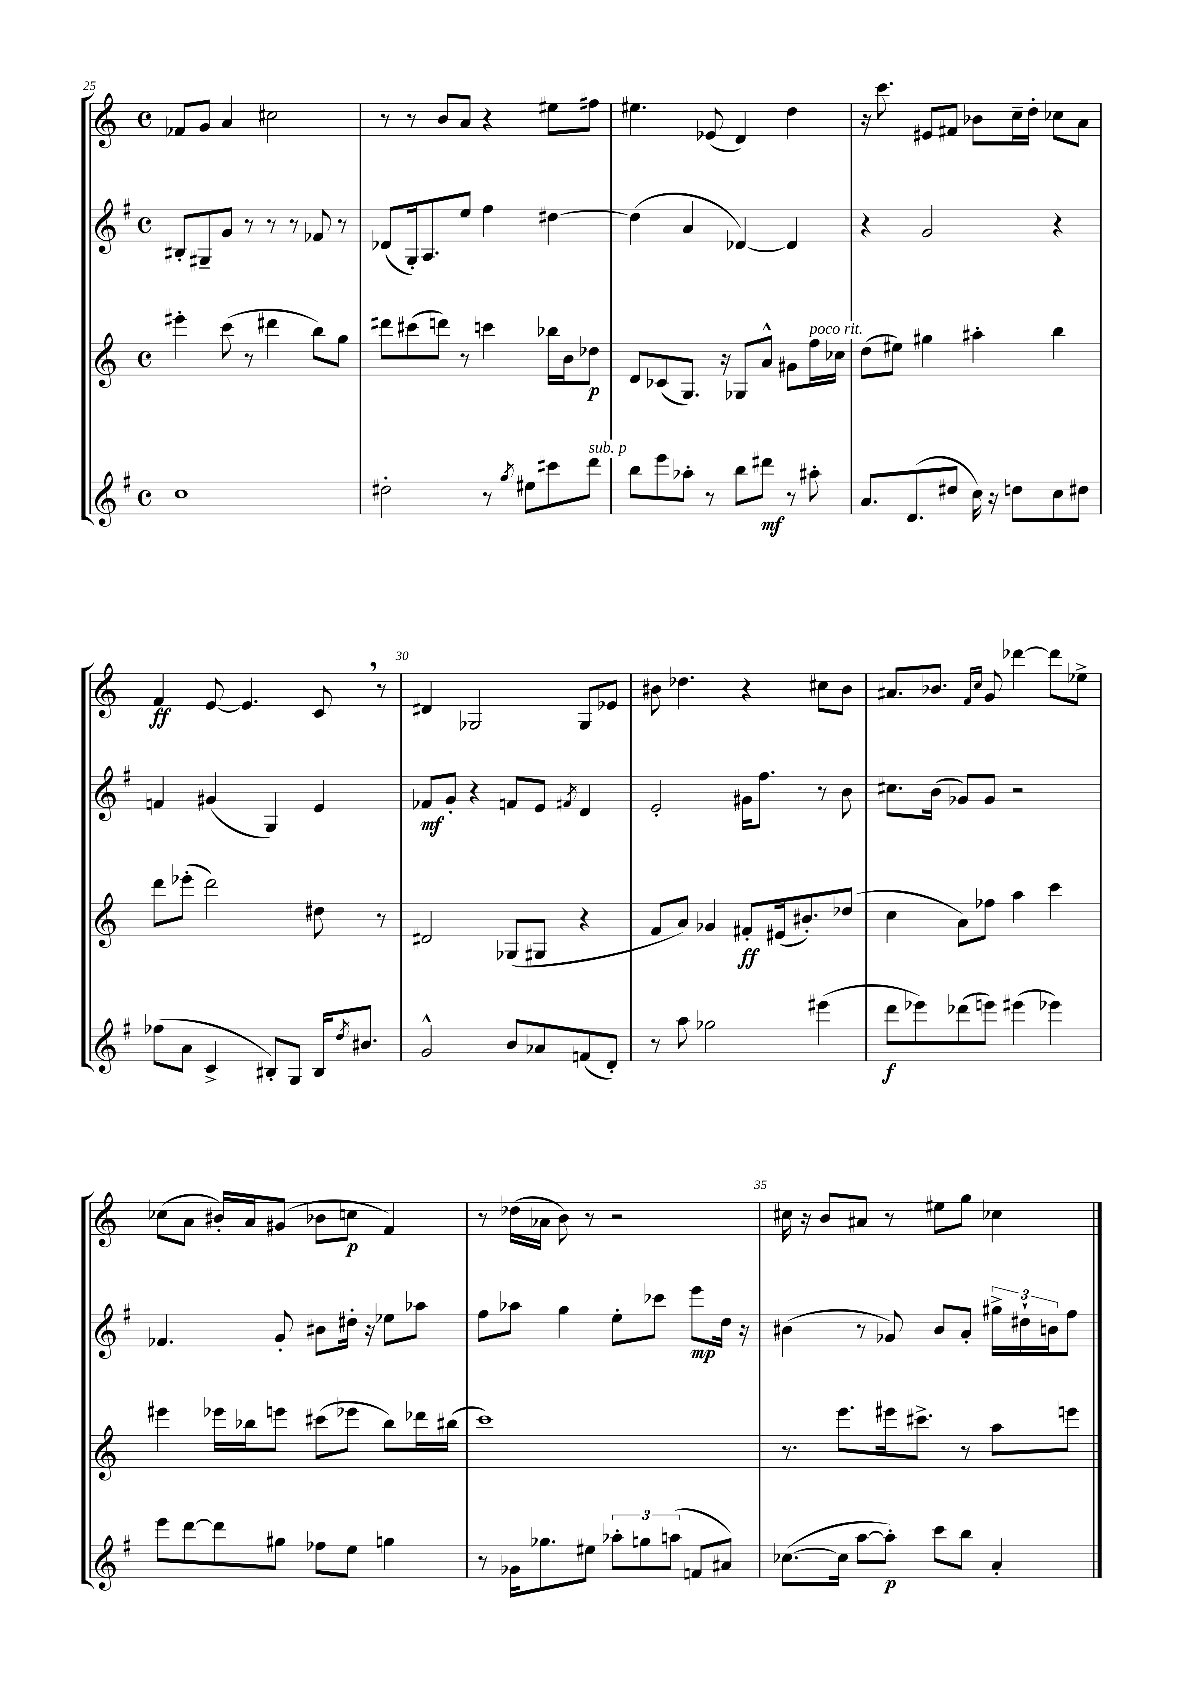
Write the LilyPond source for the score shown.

<<
\new StaffGroup <<
\new Staff = "s0" {
    \clef treble \key c \major \defaultTimeSignature \time 4/4
    fes'8 g'8 a'4 cis''2 |
    r8 r8 b'8 a'8 r4 eis''8 fis''8 |
    eis''4. ees'8( d'4) d''4 |
    r16 c'''8. eis'8 fis'8 bes'8 c''16-- d''16-. ces''8 a'8 |
    f'4\ff e'8~ e'4. c'8 \breathe r8 |
    dis'4 ges2 ges8 ees'8 |
    bis'8 des''4. r4 cis''8 bis'8 |
    ais'8. bes'8. \grace { f'16 c''16 } g'8 des'''4~ des'''8 ees''8-> |
    ces''8( a'8 bis'16-.) a'16 gis'8( bes'8 c''8\p f'4) |
    r8 des''16( aes'16 b'8) r8 r2 |
    cis''16 r16 b'8 ais'8 r8 eis''8 g''8 ces''4 \bar "|." |
}
\new Staff = "s1" {
    \clef treble \key g \major \defaultTimeSignature \time 4/4
    bis8-. gis8-- g'8 r8 r8 r8 fes'8 r8 |
    des'8( g16-.) a8. e''8 fis''4 dis''4~ |
    dis''4( a'4 des'4~) des'4 |
    r4 g'2 r4 |
    f'4 gis'4( g4) e'4 |
    fes'8\mf g'8-. r4 f'8 e'8 \acciaccatura { fis'8 } d'4 |
    e'2-. gis'16 fis''8. r8 b'8 |
    cis''8. b'16( ges'8) ges'8 r2 |
    fes'4. g'8-. bis'8 dis''16-. r16 ees''8 aes''8 |
    fis''8 aes''8 g''4 e''8-. ces'''8 e'''8\mp d''16 r16 |
    bis'4( r8 ges'8) bis'8 a'8-. \tuplet 3/2 { gis''16-> dis''16-! b'16 } fis''8 \bar "|." |
}
\new Staff = "s2" {
    \clef treble \key c \major \defaultTimeSignature \time 4/4
    eis'''4-. c'''8( r8 dis'''4 b''8) g''8 |
    dis'''8 cis'''8( d'''8) r8 c'''4 bes''16 b'16 des''8\p |
    d'8 ces'8( g8.) r16 ges8 a'8-^ gis'8 f''16^\markup { \italic "poco rit." } ces''16 |
    d''8( eis''8) gis''4 ais''4-. b''4 |
    d'''8 ees'''8-.( d'''2) dis''8 r8 |
    dis'2 ges8( gis8 r4 |
    f'8 a'8) ges'4 fis'8-.\ff eis'16( bis'8.-.) des''8( |
    c''4 a'8) fes''8 a''4 c'''4 |
    eis'''4 ees'''16 bes''16 e'''8 cis'''8( ees'''8 bes''8) des'''16 bis''16( |
    c'''1) |
    r8. e'''8. eis'''16 cis'''8.-> r8 a''8 e'''8 \bar "|." |
}
\new Staff = "s3" {
    \clef treble \key g \major \defaultTimeSignature \time 4/4
    c''1 |
    dis''2-. r8 \acciaccatura { g''8 } eis''8 cis'''8 d'''8^\markup { \italic "sub. p" } |
    b''8 e'''8 aes''8-. r8 b''8 dis'''8\mf r8 ais''8-. |
    a'8. d'8.( dis''8 c''16) r16 d''8 c''8 dis''8 |
    fes''8( a'8 c'4-> bis8-.) g8 bis16 \acciaccatura { d''8 } bis'8. |
    g'2-^ b'8 aes'8 f'8( d'8-.) |
    r8 a''8 ges''2 eis'''4( |
    d'''8\f ees'''8) des'''8( e'''8) eis'''4( ees'''4) |
    e'''8 d'''8~ d'''8 gis''8 fes''8 e''8 g''4 |
    r8 ges'16 ges''8. eis''8 \tuplet 3/2 { aes''8-. g''8 a''8( } f'8 ais'8) |
    ces''8.~( ces''16 a''8~ a''8-.\p) c'''8 b''8 a'4-. \bar "|." |
}
>>
>>
\layout { \context { \Score currentBarNumber = #25 \override BarNumber.break-visibility = ##(#f #t #t) barNumberVisibility = #(every-nth-bar-number-visible 5) } }
